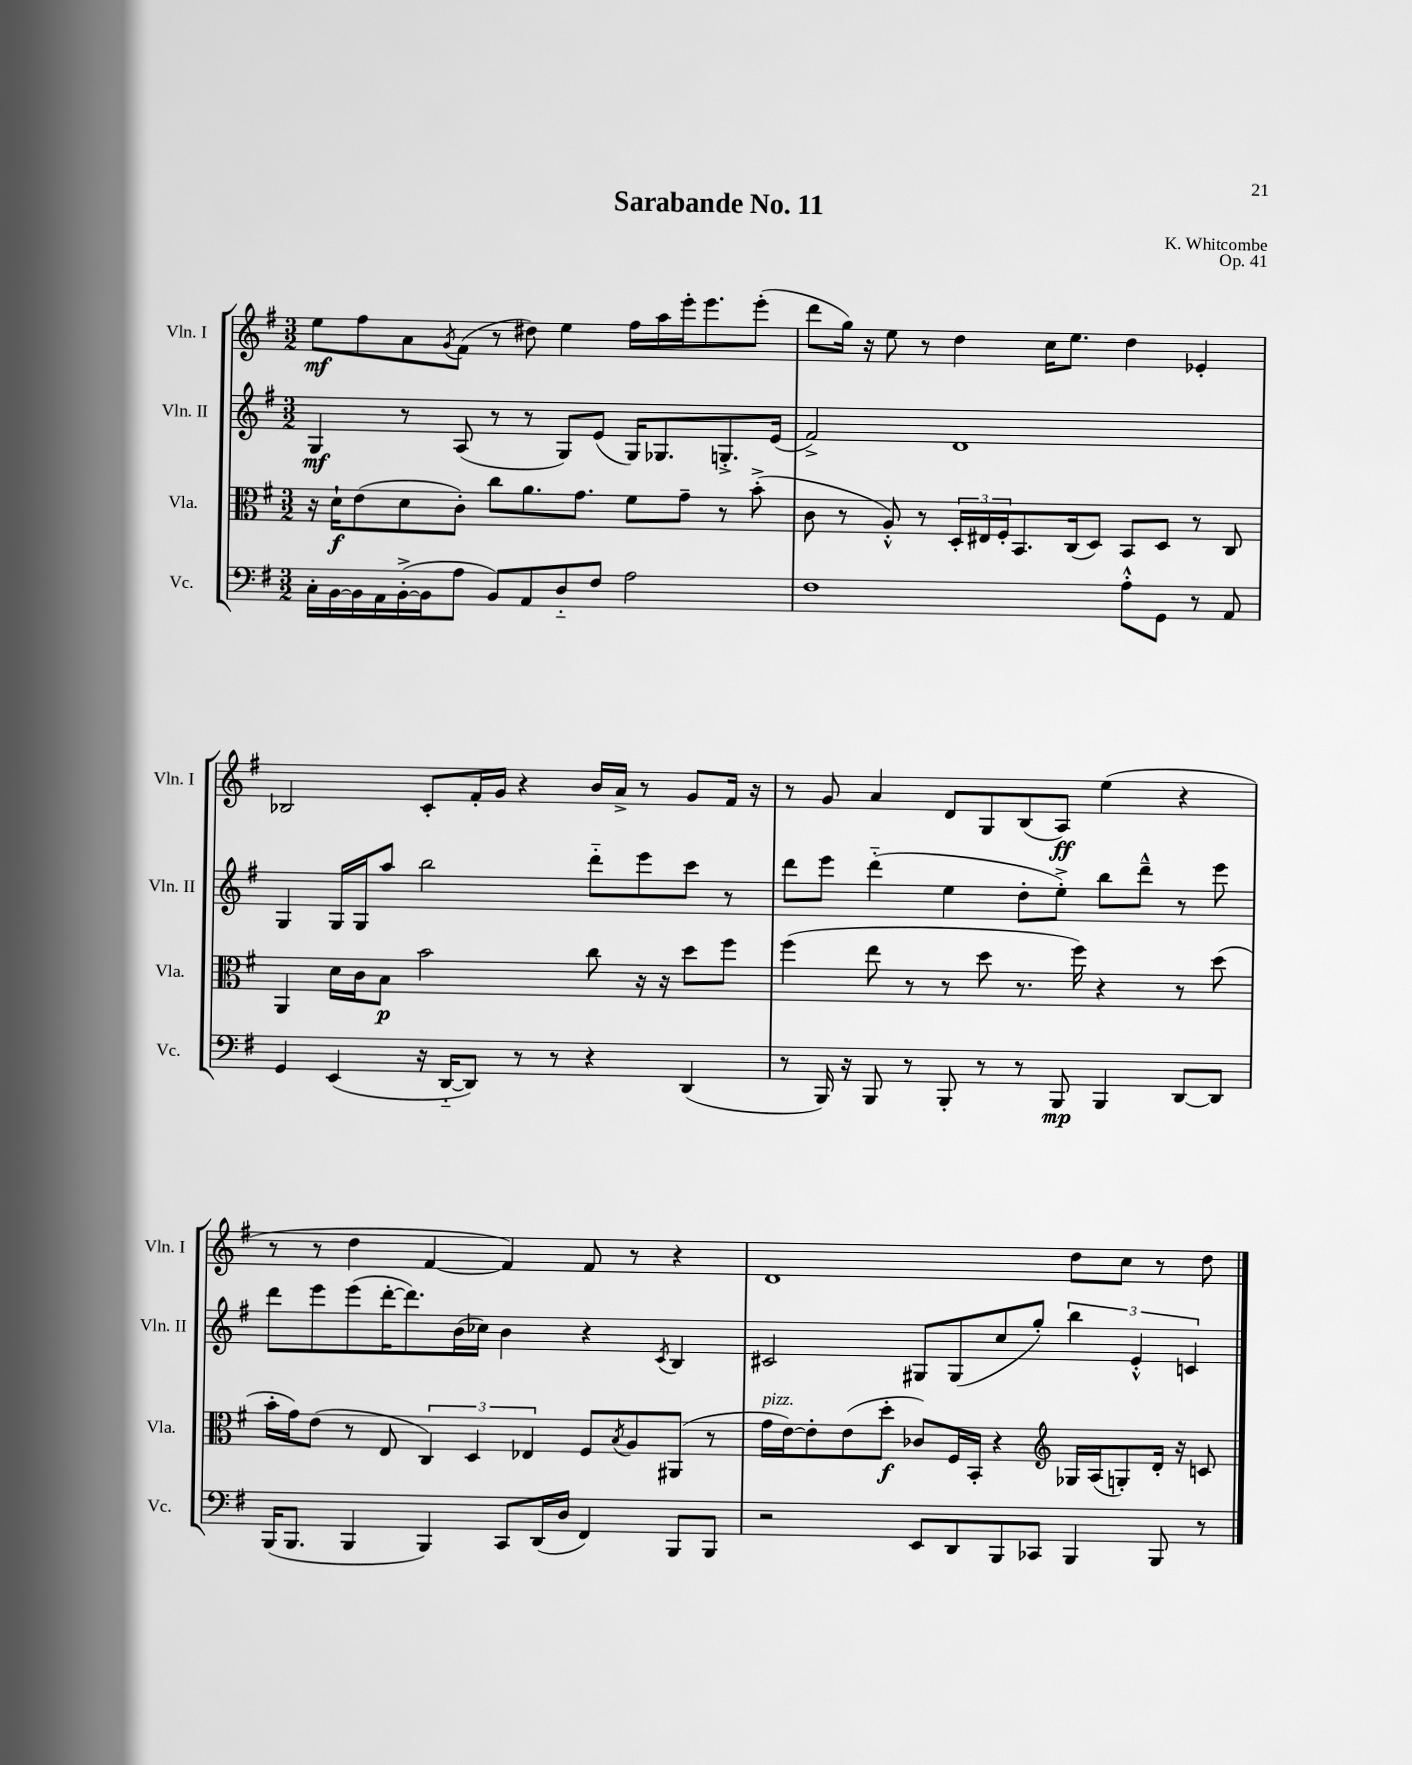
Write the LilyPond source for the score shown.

\header { title = "Sarabande No. 11" composer = "K. Whitcombe" opus = "Op. 41" }
<<
\new StaffGroup <<
\new Staff = "s0" \with { instrumentName = "Vln. I" shortInstrumentName = "Vln. I" } {
    \clef treble \key g \major \numericTimeSignature \time 3/2
    e''8\mf fis''8 a'8 \acciaccatura { g'8 } fis'8( r8 dis''8) e''4 fis''16 a''16 e'''16-. e'''8. e'''8-.( |
    d'''8 g''16) r16 e''8 r8 d''4 c''16 e''8. d''4 ees'4-. |
    bes2 c'8-. fis'16-. g'16 r4 b'16 a'16-> r8 g'8 fis'16 r16 |
    r8 g'8 a'4 d'8 g8 b8( a8\ff) e''4( r4 |
    r8 r8 d''4 fis'4~ fis'4) fis'8 r8 r4 |
    d'1 d''8 c''8 r8 d''8 \bar "|." |
}
\new Staff = "s1" \with { instrumentName = "Vln. II" shortInstrumentName = "Vln. II" } {
    \clef treble \key g \major \numericTimeSignature \time 3/2
    g4\mf r8 a8( r8 r8 g8) e'8( g16) ges8. g8.-.-> e'16( |
    fis'2->) d'1 |
    g4 g16 g16 a''8 b''2 d'''8-_ e'''8 c'''8 r8 |
    d'''8 e'''8 d'''4-_( e''4 d''8-. e''8-.->) b''8 d'''8---^ r8 e'''8 |
    d'''8 e'''8 e'''8( d'''16~-. d'''8.) b'16( ces''16) b'4 r4 \acciaccatura { c'8 } b4 |
    cis'2 gis8 gis8( c''8 g''8-.) \tuplet 3/2 { b''4 e'4-.-^ c'4 } \bar "|." |
}
\new Staff = "s2" \with { instrumentName = "Vla." shortInstrumentName = "Vla." } {
    \clef alto \key g \major \numericTimeSignature \time 3/2
    r16 d'16-!\f e'8( d'8 c'8-.) c''8 a'8. g'8. fis'8 g'8-- r8 b'8-.->( |
    c'8 r8 a8-.-^) r8 \tuplet 3/2 { d16-. eis16 fis16-. } b,8. c16( d8) b,8 d8 r8 c8 |
    a,4 d'16 c'16 b8\p b'2 c''8 r16 r16 d''8 fis''8 |
    fis''4( e''8 r8 r8 d''8 r8. fis''16) r4 r8 d''8( |
    b'16-. g'16) e'8( r8 e8 \tuplet 3/2 { c4) d4 ees4 } fis8 \acciaccatura { b8 } a8 ais,8( r8 |
    g'16^\markup { \italic "pizz." } e'16~) e'8-. e'8( d''8-.\f ces'8) fis16 b,16-. r4 \clef treble ges16 a16( g8-.) d'16-. r16 c'8 \bar "|." |
}
\new Staff = "s3" \with { instrumentName = "Vc." shortInstrumentName = "Vc." } {
    \clef bass \key g \major \numericTimeSignature \time 3/2
    c16-. b,16~ b,16 a,16 b,16~-.->( b,16 a8 b,8) a,8 d8-_ fis8 a2 |
    fis1 a8-.-^ g,8 r8 a,8 |
    g,4 e,4( r16 d,16~-_ d,8) r8 r8 r4 d,4( |
    r8 b,,16) r16 b,,8 r8 b,,8-. r8 r8 b,,8\mp b,,4 d,8~ d,8 |
    b,,16( b,,8. b,,4 b,,4) c,8 d,16( d16 fis,4) b,,8 b,,8 |
    r2 e,8 d,8 b,,8 ces,8 b,,4 b,,8 r8 \bar "|." |
}
>>
>>
\layout { \context { \Score \remove "Bar_number_engraver" } }
